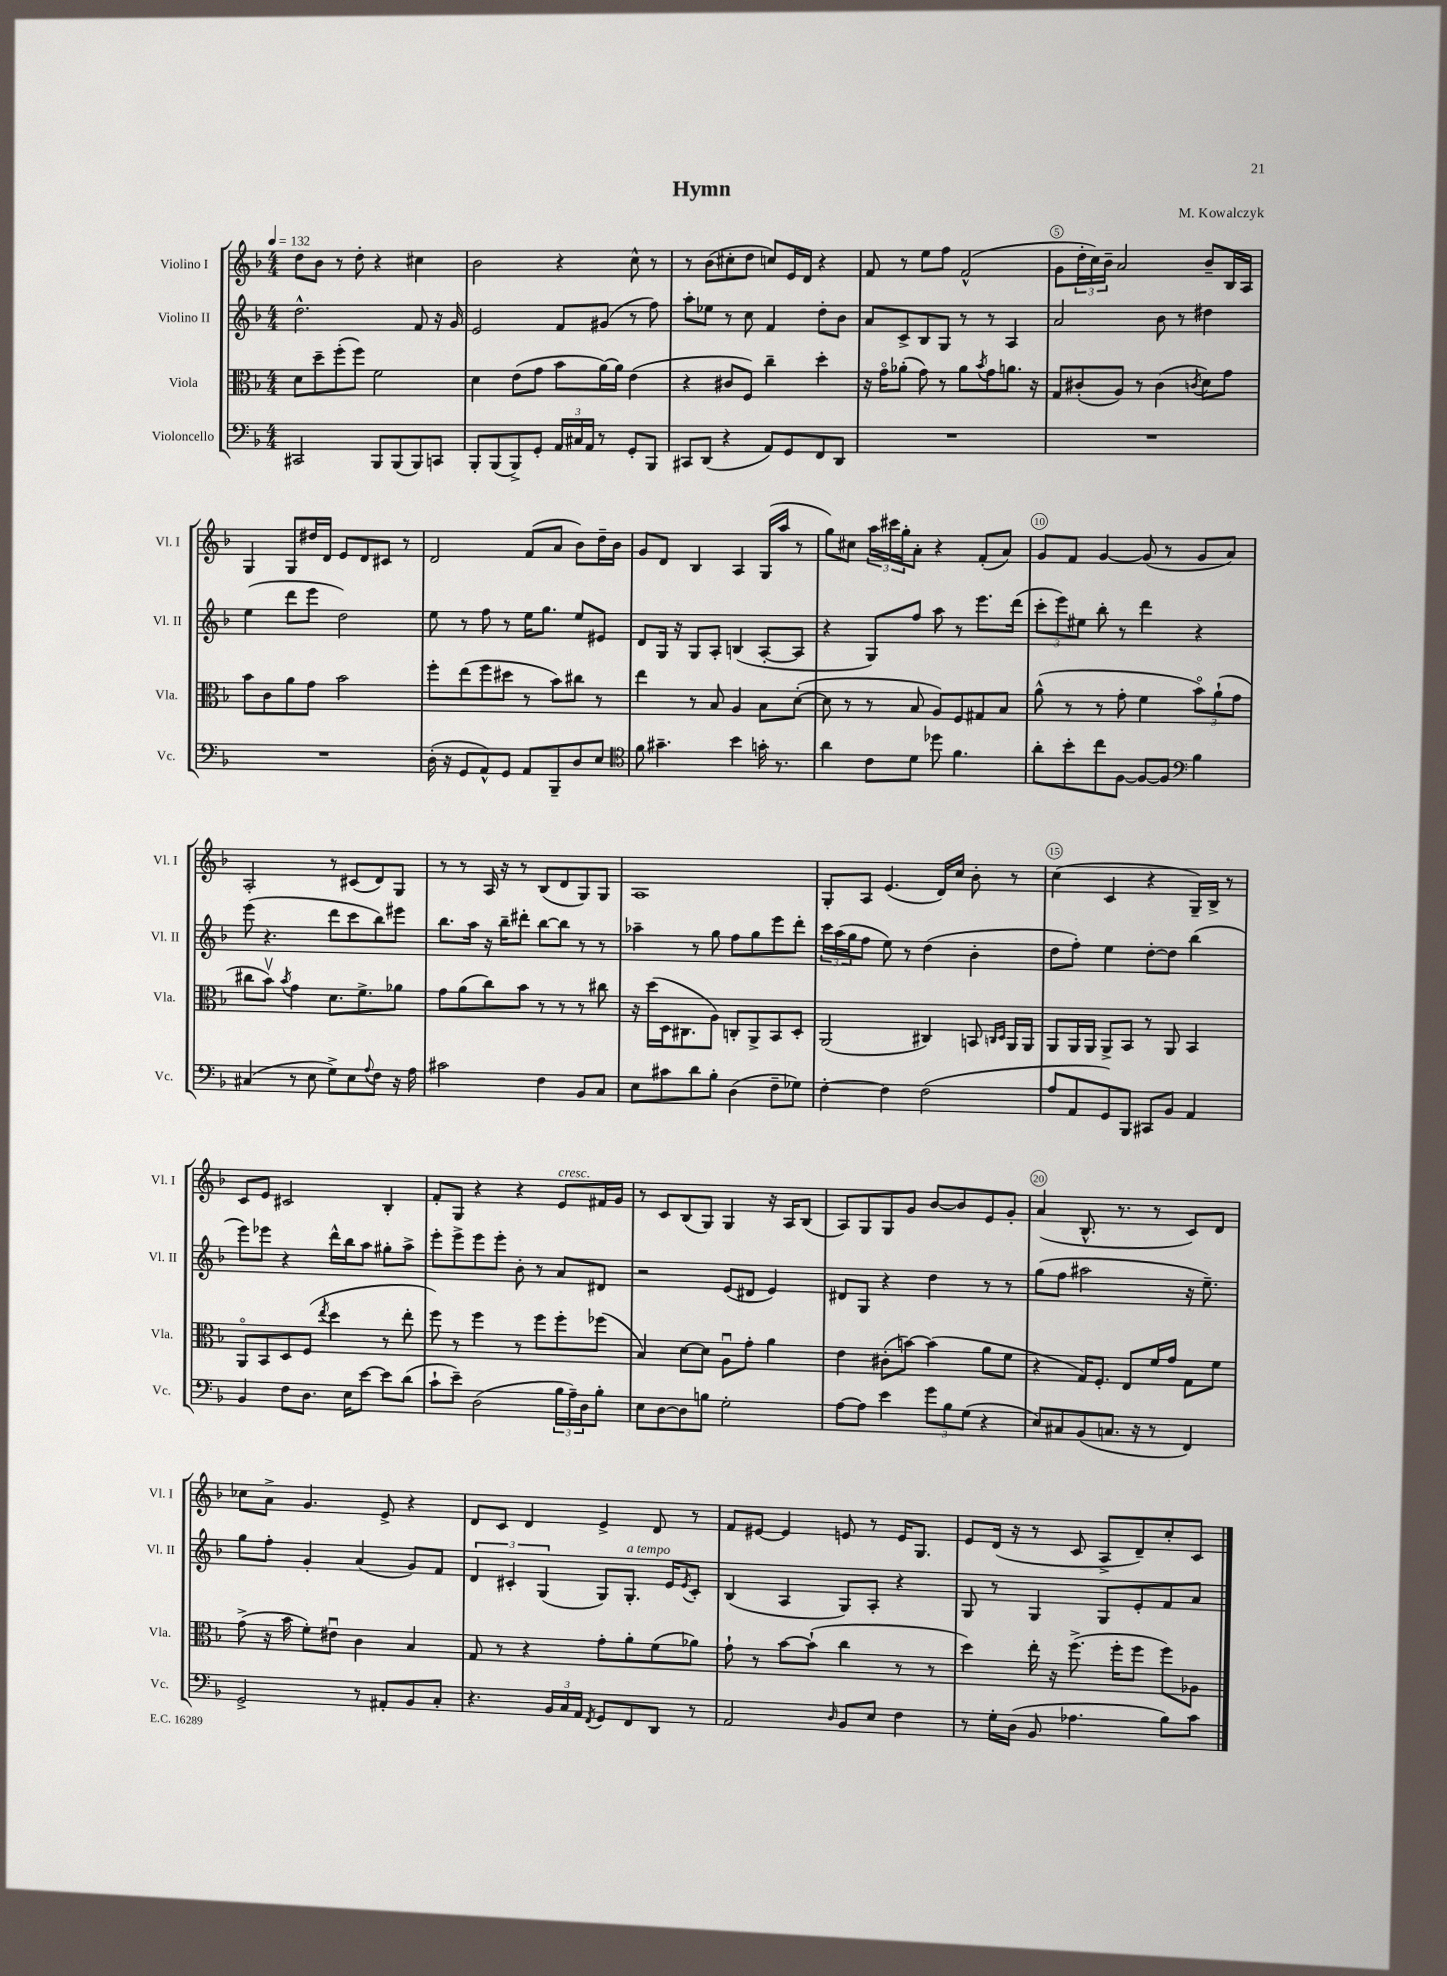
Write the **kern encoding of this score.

**kern	**kern	**kern	**kern
*staff4	*staff3	*staff2	*staff1
*clefF4	*clefC3	*clefG2	*clefG2
*k[b-]	*k[b-]	*k[b-]	*k[b-]
*M4/4	*M4/4	*M4/4	*M4/4
*MM132	*MM132	*MM132	*MM132
2CC#/	8d\L	2.dd^^\	8dd\L
.	8dd~\	.	8b-\J
.	(8ff'\	.	8r
.	8ff\J)	.	8dd'\
8BBB-/L	2f\	.	4r
(8BBB-/	.	.	.
8BBB-/)	.	8f/	4cc#\
8CC/J	.	16r	.
.	.	16g/	.
=	=	=	=
8BBB-'/L	4d\	2e/	2b-\
(8BBB-/	.	.	.
8BBB-^/)	(8e\L	.	.
8GG'/J	8g\J	.	.
24AA/LL	8b-\L	8f/L	4r
24C#/	.	.	.
24AA/JJ	.	.	.
8r	[16a\L)	(8g#/J	.
.	16a\]JJ	.	.
8GG'/L	(4e\	8r	8cc^^\
8BBB-/J	.	8ff\)	8r
=	=	=	=
8CC#/L	4r	8aa'\L	8r
(8DD/J	.	8ee-\J	(8b-\L
4r	8c#/L	8r	8cc#'\
.	8F/J)	8cc\	8dd\J
8AA/L)	4cc~\	4f/	8cc/L)
8GG/	.	.	16e/L
.	.	.	16d/JJ
8FF/	4dd'\	8dd'\L	4r
8DD/J	.	8b-\J	.
=	=	=	=
1r	16r	8a/L	8f/
.	16go\LK	.	.
.	(8a-'\J	8c^/	8r
.	8g\)	8B-/	8ee\L
.	8r	8G/J	8ff\J
.	8a-\L	8r	(2f^^/
.	8qb-/	.	.
.	8g\	8r	.
.	8.a\J	4A/	.
.	16r	.	.
=	=	=	=
1r	8G/L	2a/	8g\L
.	(8c#'/	.	24dd'\L
.	.	.	24cc\)
.	.	.	24b-~\JJ
.	8A/J)	.	2a/
.	8r	.	.
.	(4c#\	8b-\	.
.	.	8r	.
.	8qc/	.	.
.	8d\L)	4dd#\	8b-~/L
.	8g\J	.	16B-/L
.	.	.	16A/JJ
=	=	=	=
1r	8b-\L	(4ee\	4G/
.	8c\	.	.
.	8a\	8ddd\L	8G/L
.	8g\J	8eee\J	16dd#/L
.	.	.	16d/JJ
.	2b-\	2dd\)	8e/L
.	.	.	8d/
.	.	.	8c#/J
.	.	.	8r
=	=	=	=
(16D'\	8ff'\L	8ee\	2d/
16r	.	.	.
8GG/L	(8ee\	8r	.
8AA^^/)	8ff\	8ff\	.
8GG/J	8dd#\J	8r	.
8AA/L	8r	16ee\LK	(8f/L
.	.	8.gg\J	.
8BBB-~/	8b-\L)	.	8a/J
8D/	8cc#\J	8ee/L	8b-\L)
8E/J	8r	8e#/J	16dd~\L
.	.	.	16b-\JJ
=	=	=	=
*clefC4	*	*	*
8f\	4ee\	8d/L	8g/L
4.g#~\	.	16G/Jk	8d/J
.	.	16r	.
.	8r	8G/L	4B-/
.	8B-/	8A'/J	.
4b-\	4A/	(4B/	4A/
16g'\	8B-\L	[8A'/L	(16G/LL
8.r	.	.	16aa/JJ
.	([8d'\J	8A/]J	8r
=	=	=	=
4a\	8d\]	4r	8gg\L)
.	8r	.	8cc#\J
8c\L	8r	8G/L)	24aa\LL
.	.	.	24ccc#\
.	.	.	24gg'\J
8d\J	8B-/	8ff/J	8a'\J
8dd-\	8A/L)	8aa\	4r
4.f\	8F/	8r	.
.	8G#/	8.eee\L	(8f'/L
.	8B-/J	.	8a/J)
.	.	(16ddd\Jk	.
=	=	=	=
8a'\L	(8a^^\	12ccc'\L	8g/L
.	.	12eee\)	.
8b-'\	8r	.	8f/J
.	.	12ee#\J	.
8cc\	8r	8bb-'\	[4g/
[8F\J	8g'\	8r	.
8F/_L	4f\	4ddd\	(8g/]
8F/]J	.	.	8r
*clefF4	*	*	*
4B-\	12b-o\L)	4r	8g/L
.	(12a`\	.	.
.	.	.	8a/J)
.	12g\J	.	.
=	=	=	=
(4C#/	8cc#\L	(8eee\	2A'/
.	8b-v\J)	4.r	.
.	8qb-/	.	.
8r	4g\	.	.
8E\	.	.	.
8G^\L)	8.d\L	8ddd\L	8r
8E\	.	8ccc\	(8c#/L
.	8.f^\	.	.
8qqA/	.	.	.
8F\J	.	8bb-\)	8d/)
16r	8a-\J	8eee#\J	8G/J
16A\	.	.	.
=	=	=	=
2c#\	8g\L	8.bb-\L	8r
.	(8a\	.	8r
.	.	16aa\Jk	.
.	8cc\)	16r	16A/
.	.	16bb-~\LK	16r
.	8b-\J	8ddd#'\J	8r
4F\	8r	[8bb-\L	(8B-/L
.	8r	8bb-\]J	8d/
8BB-/L	8r	8r	8G/)
8C/J	8cc#\	8r	8G/J
=	=	=	=
8E\L	16r	4aa-~\	1A
.	(16dd\LL	.	.
8c#\	16D\J	.	.
.	8.C#\	.	.
8d\	.	8r	.
8B-'\J	8A\J)	8gg\	.
(4D\	8C'/L	8ff\L	.
.	8AA^/	8gg\	.
8F~\L	8BB-/	8eee\	.
8G-\J)	8D'/J	8ddd'\J	.
=	=	=	=
[4F'\	(2AA/	24ccc\LL	8G'/L
.	.	(24aa\	.
.	.	24gg\J	.
.	.	8ff\J	8A/J
4F\]	.	8ee\)	(4.e/
.	.	8r	.
(2F\	4C#/)	(4dd\	.
.	.	.	16d/LL)
.	.	.	16cc/JJ
.	8BB/	4b-'\	8b-'\
.	16qqC/LL	.	.
.	16qqD/JJ	.	.
.	16AA/LL	.	8r
.	16AA/JJ	.	.
=	=	=	=
8A/L	8AA/L	8dd\L	(4cc\
8AA/	16AA/L	8ff'\J)	.
.	16AA/JJ	.	.
8GG/)	8AA^/L	4ee\	4c/
8BBB-/J	8BB-/J	.	.
8CC#/L	8r	[8dd'\L	4r
8BB-/J	8AA/	8dd\]J	.
4AA/	4BB-/	(4bb-\	16G~/LL)
.	.	.	16B-^/JJ
.	.	.	8r
=	=	=	=
4BB-/	8AAo/L	8eee\L)	8c/L
.	8BB-/	8eee-\J	8e/J
8F\L	8D/	4r	2c#/
8.D\J	(8F/J	.	.
.	8qee/	.	.
.	4dd\	16ddd^^\LL	.
16E\LK	.	16bb-\J	.
[8e\J	.	8aa\J	.
8e\]L	8r	8gg#'\L	4B-'/
(8d\J	8ee'\	8aa^\J	.
=	=	=	=
8c`\L	8ff\)	8eee'\L	8f'/L
8e~\J)	8r	8eee^\	8G/J
(2D\	4ff\	8eee\	4r
.	.	8eee'\J	.
.	8r	8b-'\	4r
.	8ff\L	8r	.
24B-\LL	8ff'\	8a/L	8e/L
24A~\)	.	.	.
24D\J	.	.	.
8B-'\J	(8ff-\J	8d#/J	16f#/L
.	.	.	16g/JJ
=	=	=	=
8E\L	4B-/)	2r	8r
[8D\	.	.	8c/L
8D\]	[8d\L	.	(8B-/
8B\J	8d\]J	.	8G/J)
2G'\	8Au\L	(8e/L	4G/
.	8g'\J	8d#/J	.
.	4a\	4e/)	16r
.	.	.	16A/LK
.	.	.	(8B-/J
=	=	=	=
[8A\L	4e\	8d#/L	8A/L)
8A\]J	.	8G/J	8G/
4e\	(8c#'\L	4r	8G/
.	[8b\J)	.	8g/J
12g\L	(4b\]	4dd\	[8b-/L
12B-\	.	.	.
.	.	.	8b-/]
(12G\J	.	.	.
4r	8a\L	8r	8e/
.	8f\J	8r	8g'/J
=	=	=	=
8E/L)	4r	(8gg\L	(4a/
8C#/	.	8ff\J	.
(8BB-/	16G/LK)	2aa#\	8.B-^^/
.	8.F'/J	.	.
8.C/J	.	.	.
.	.	.	8.r
.	8E/L	.	.
16r	.	.	.
8r	16f/L	.	8r
.	16g/JJ	.	.
4FF/)	8G\L	16r	8c/L)
.	.	8.ee~\)	.
.	8f\J	.	8d/J
=	=	=	=
2GG^/	(8g^\	8gg\L	8cc-\L
.	16r	8ff'\J	8a^\J
.	16b-\	.	.
.	8f'\L)	4g'/	4.g/
.	8e#u\J	.	.
8r	4c\	(4a/	.
8AA#'/L	.	.	8e^/
8BB-/	4B-/	8g/L)	4r
8C'/J	.	8f/J	.
=	=	=	=
4.r	8G/	6d/	8d/L
.	8r	.	8c/J
.	.	6c#'/	.
.	4r	.	4d/
.	.	(6G/	.
24BB-/LL	.	.	.
24C/	.	.	.
24AA/JJ	.	.	.
8qFF/	.	.	.
8GG/L	8g'\L	8G/L)	4e^/
8FF/	8a'\	8.G'/J	.
8DD/J	(8f\	.	8d/
.	.	16e/LK	.
.	.	8qe/	.
8r	8a-\J)	8c#'/J	8r
=	=	=	=
2AA/	8g`\	(4B-/	8f/L
.	8r	.	[8e#/J
.	[8b-\L	4A/	4e#/]
.	(8b-`\]J	.	.
16qqD/	.	.	.
8BB-/L	4cc\	8G/L)	8e/
8E/J	.	8A'/J	8r
4F\	8r	4r	16e/LK
.	.	.	8.G/J
.	8r	.	.
=	=	=	=
8r	4dd\)	8G/	8e/L
16G'\LL	.	8r	(16d/Jk
(16D\JJ	.	.	16r
8BB-/	16ee'\	4G/	8r
.	16r	.	.
4.A-\	(8.ff^\	.	8c/
.	.	8G/L	8A^/L
.	16ff'\LK	.	.
.	8ff\J	8e'/	8d~/)
8B-\L)	8ff\L)	8f/	8cc'/
8c\J	8A-\J	8a/J	8c/J
==	==	==	==
*-	*-	*-	*-
